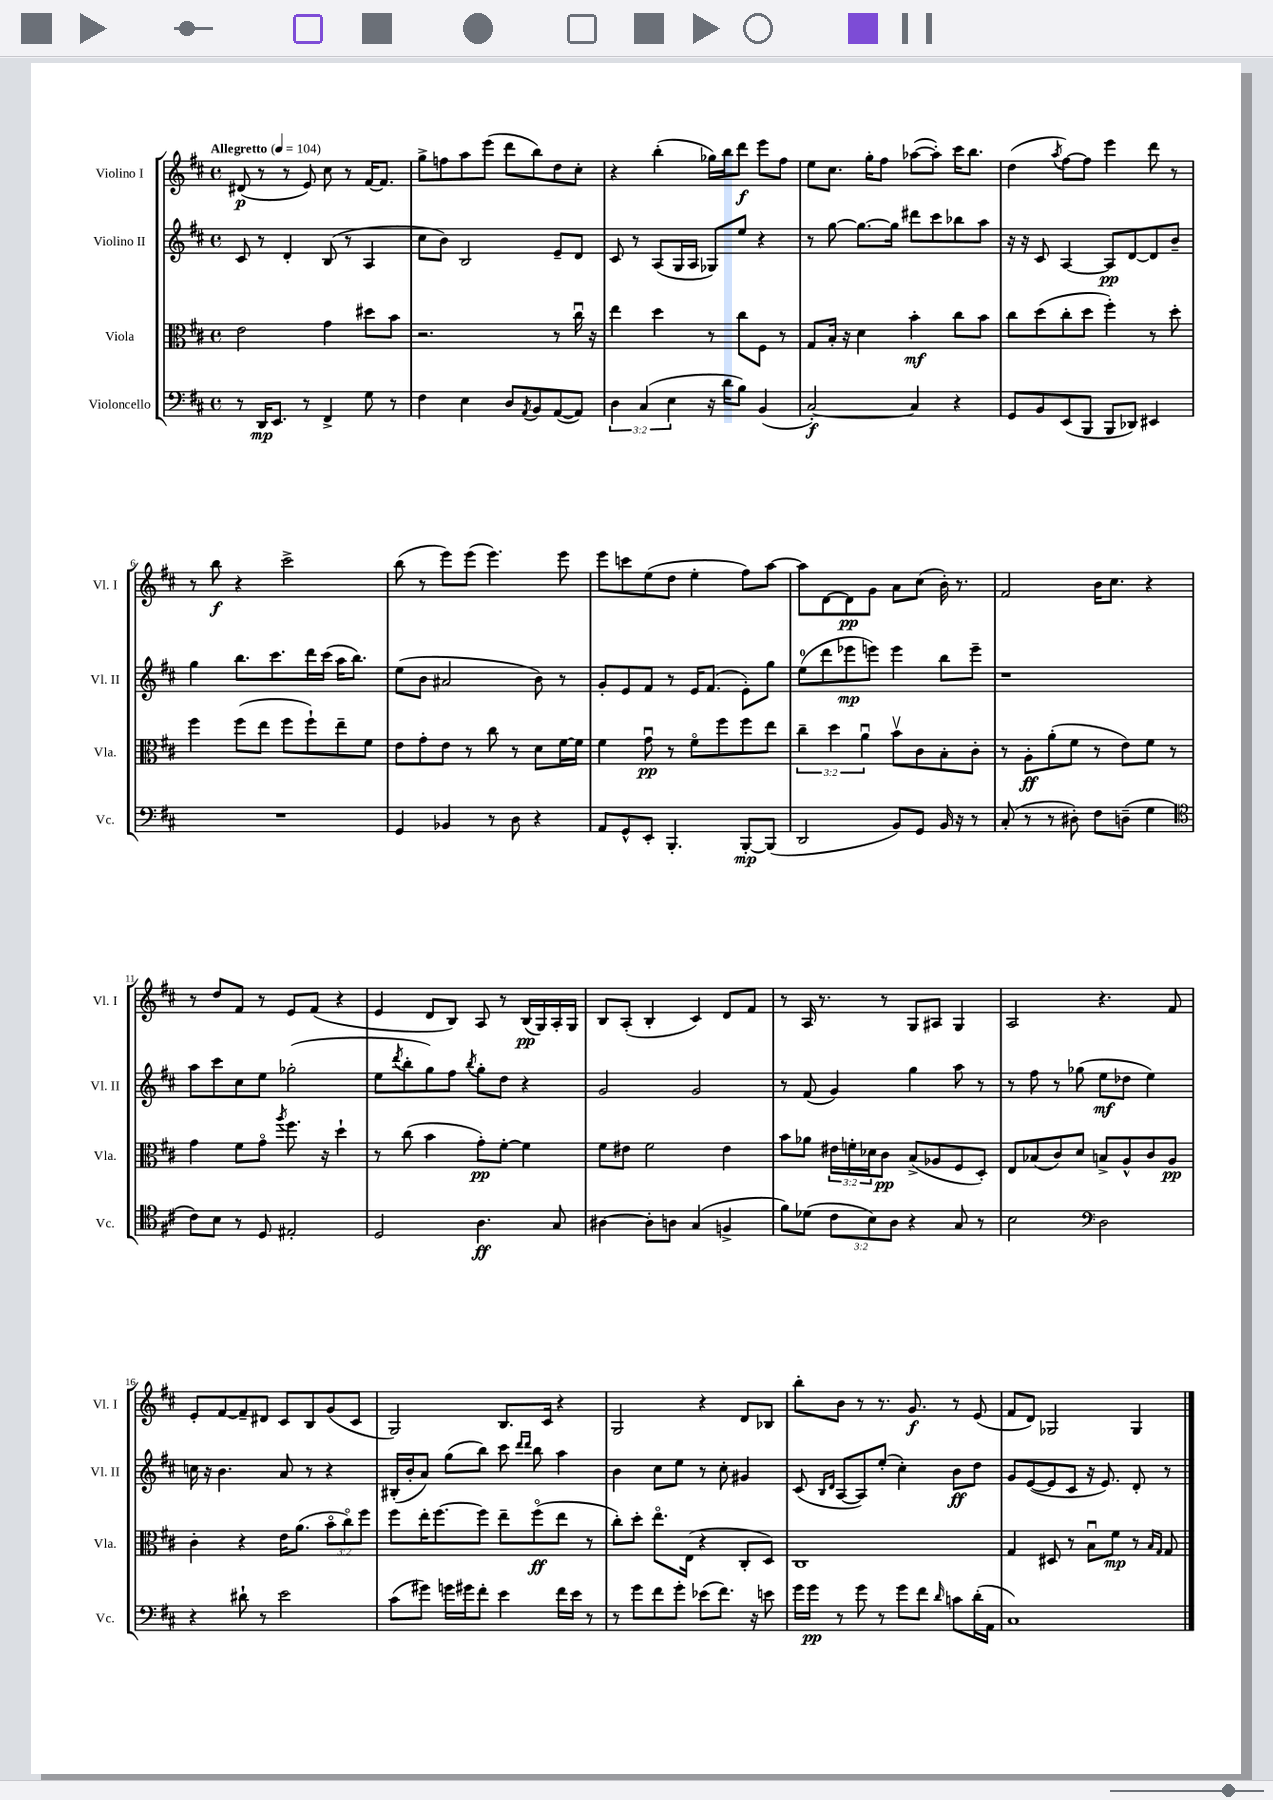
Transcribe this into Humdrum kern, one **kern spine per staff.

**kern	**dynam	**kern	**dynam	**kern	**dynam	**kern	**dynam
*part4	*part4	*part3	*part3	*part2	*part2	*part1	*part1
*staff4	*staff4	*staff3	*staff3	*staff2	*staff2	*staff1	*staff1
*I"Violoncello	*	*I"Viola	*	*I"Violino II	*	*I"Violino I	*
*I'Vc.	*	*I'Vla.	*	*I'Vl. II	*	*I'Vl. I	*
*clefF4	*	*clefC3	*	*clefG2	*	*clefG2	*
*k[f#c#]	*	*k[f#c#]	*	*k[f#c#]	*	*k[f#c#]	*
*M4/4	*	*M4/4	*	*M4/4	*	*M4/4	*
*met(c)	*	*met(c)	*	*met(c)	*	*met(c)	*
*MM104	*	*MM104	*	*MM104	*	*MM104	*
=1	=1	=1	=1	=1	=1	=1	=1
!	!	!	!	!	!	!LO:TX:a:B:t=Allegretto	!
8r	.	2e\	.	8c#/	.	(8d#X/	p
16DD/KL	mp	.	.	8r	.	8r	.
8.EE/J	.	.	.	.	.	.	.
.	.	.	.	4d'/	.	8r	.
8r	.	.	.	.	.	8e/)	.
4FF#^/	.	4g\	.	(8B/	.	8cc#\	.
.	.	.	.	8r	.	8r	.
8G\	.	8dd#X\L	.	4A/	.	[16f#/KL	.
.	.	.	.	.	.	8.f#/J]	.
8r	.	8b\J	.	.	.	.	.
=2	=2	=2	=2	=2	=2	=2	=2
4F#\	.	2.r	.	8cc#\L	.	8gg^\L	.
.	.	.	.	8b\J)	.	8ffn\	.
4E\	.	.	.	2B/	.	8aa\	.
.	.	.	.	.	.	(8eee\J	.
8D/L	.	.	.	.	.	8ddd\L	.
8qAA/	.	.	.	.	.	.	.
8BB/	.	.	.	.	.	8bb\)	.
([8AA/	.	8r	.	8e~/L	.	8dd\	.
8AA/J])	.	16cc#u\	.	8d/J	.	8cc#'\J	.
.	.	16r	.	.	.	.	.
=3	=3	=3	=3	=3	=3	=3	=3
6D\	.	4ee\	.	8c#/	.	4r	.
.	.	.	.	8r	.	.	.
(6C#/	.	.	.	.	.	.	.
.	.	4dd\	.	(8A/L	.	(4bb'\	.
6E\	.	.	.	.	.	.	.
.	.	.	.	16G/L	.	.	.
.	.	.	.	16A/JJ	.	.	.
16r	.	8r	.	8G-X/L)	.	16gg-X\LL)	.
16d\KL	.	.	.	.	.	16bb\J	.
8B\J)	.	8cc#\L	.	8ee/J	.	8ddd\J	f
(4BB/	.	8F#\J	.	4r	.	8eee\L	.
.	.	8r	.	.	.	8ff#\J	.
=4	=4	=4	=4	=4	=4	=4	=4
[2C#'/)	f	8G/L	.	8r	.	8ee\L	.
.	.	16B'/Jk	.	[8gg\	.	8.cc#\J	.
.	.	16r	.	.	.	.	.
.	.	4d\	.	8.gg\L_	.	.	.
.	.	.	.	.	.	16gg'\KL	.
.	.	.	.	.	.	8ff#\J	.
.	.	.	.	16gg\Jk]	.	.	.
4C#/]	.	4b'\	mf	8ddd#X\L	.	([8aa-X\L	.
.	.	.	.	8ccc#\	.	8aa-'\J])	.
4r	.	8cc#\L	.	8bb-X\	.	16ccc#\KL	.
.	.	.	.	.	.	8.bb\J	.
.	.	8b\J	.	8aa\J	.	.	.
=5	=5	=5	=5	=5	=5	=5	=5
8GG/L	.	8cc#\L	.	16r	.	(4dd\	.
.	.	.	.	16r	.	.	.
8BB/	.	(8dd\	.	8c#/	.	.	.
.	.	.	.	.	.	8qaa/	.
(8EE/	.	8cc#'\	.	[4A/	.	[8ff#\L)	.
8BBB/J	.	8dd\J	.	.	.	8ff#\J]	.
8BBB/L	.	4ff#'\)	.	8A/L]	pp	4eee\	.
8DD-X/J)	.	.	.	[8d/	.	.	.
4EE#X/	.	8r	.	8d/]	.	8ddd\	.
.	.	8dd'\	.	8b~/J	.	8r	.
!!LO:LB:g=z
=6	=6	=6	=6	=6	=6	=6	=6
1r	.	4ff#\	.	4gg\	.	8r	.
.	.	.	.	.	.	8bb\	f
.	.	(8ff#\L	.	8.bb\L	.	4r	.
.	.	8ee\J	.	.	.	.	.
.	.	.	.	8.ccc#\	.	.	.
.	.	8ff#\L	.	.	.	2ccc#^\	.
.	.	8ff#`\)	.	16ddd\L	.	.	.
.	.	.	.	(16ccc#\JJ	.	.	.
.	.	8ee~\	.	16aa\KL	.	.	.
.	.	.	.	8.bb\J)	.	.	.
.	.	8f#\J	.	.	.	.	.
=7	=7	=7	=7	=7	=7	=7	=7
4GG/	.	8e\L	.	(8ee\L	.	(8bb\	.
.	.	8g'\	.	8b\J	.	8r	.
4BB-X/	.	8e\J	.	2a#X/	.	8eee\L)	.
.	.	8r	.	.	.	(8eee\J	.
8r	.	8cc#\	.	.	.	4.eee\)	.
8D\	.	8r	.	.	.	.	.
4r	.	8d\L	.	8b\)	.	.	.
.	.	[16f#\L	.	8r	.	8eee\	.
.	.	16f#\JJ]	.	.	.	.	.
=8	=8	=8	=8	=8	=8	=8	=8
8AA/L	.	4f#\	.	8g'/L	.	8eee\L	.
8GG^^/	.	.	.	8e/	.	8cccn\	.
8EE'/J	.	8gu\	pp	8f#/J	.	(8ee\	.
4.BBB'/	.	8r	.	8r	.	8dd\J	.
.	.	8f#\L	.	16e/KL	.	4ee'\	.
.	.	.	.	(8.f#/J	.	.	.
.	.	8ff#\	.	.	.	.	.
[8BBB'/L	mp	8ff#\	.	8e'\L)	.	8ff#\L)	.
(8BBB/J]	.	8ee\J	.	8gg\J	.	[8aa\J	.
=9	=9	=9	=9	=9	=9	=9	=9
2DD/	.	6cc#~\	.	(8ee\L	.	8aa\L]	.
.	.	.	.	8ddd\	.	[8d\	.
.	.	6dd\	.	.	.	.	.
.	.	.	.	8eee-X\	mp	8d\]	pp
.	.	6au\	.	.	.	.	.
.	.	.	.	8eeen\J)	.	8g\J	.
8BB/L)	.	8bv\L	.	4eee\	.	8a\L	.
8GG/J	.	8c#\	.	.	.	(8cc#\J	.
16BB/	.	8B'\	.	8bb\L	.	16b'\)	.
16r	.	.	.	.	.	8.r	.
8r	.	8c#'\J	.	8eee~\J	.	.	.
=10	=10	=10	=10	=10	=10	=10	=10
(8C#'/	.	8r	.	1r	.	2f#/	.
8r	.	8A'\L	ff	.	.	.	.
8r	.	(8a'\	.	.	.	.	.
8D#X'\)	.	8f#\J	.	.	.	.	.
8F#\L	.	8r	.	.	.	16b\KL	.
.	.	.	.	.	.	8.cc#\J	.
(8Dn~\J	.	8e\L)	.	.	.	.	.
4G\	.	8f#\J	.	.	.	4r	.
.	.	8r	.	.	.	.	.
!!LO:LB:g=z
=11	=11	=11	=11	=11	=11	=11	=11
*clefC4	*	*	*	*	*	*	*
8c#\L)	.	4g\	.	8aa\L	.	8r	.
8B\J	.	.	.	8ccc#\	.	8dd/L	.
8r	.	8f#\L	.	8cc#\	.	8f#/J	.
8D/	.	8g\J	.	8ee\J	.	8r	.
.	.	8qaa/	.	.	.	.	.
2E#X'/	.	8.ff#\	.	(2gg-X'\	.	8e/L	.
.	.	.	.	.	.	(8f#/J	.
.	.	16r	.	.	.	.	.
.	.	4dd`\	.	.	.	4r	.
=12	=12	=12	=12	=12	=12	=12	=12
2D/	.	8r	.	8ee\L	.	4e/	.
.	.	.	.	8qddd/	.	.	.
.	.	(8cc#\	.	8bb'\	.	.	.
.	.	4b\	.	8gg\)	.	8d/L	.
.	.	.	.	8ff#\J	.	8B/J)	.
.	.	.	.	8qbb/	.	.	.
4.A\	ff	8g'\L)	pp	8gg'\L	.	8A/	.
.	.	[8f#'\J	.	8dd\J	.	8r	.
.	.	4f#\]	.	4r	.	(16B/LL	pp
.	.	.	.	.	.	16G/)	.
8G/	.	.	.	.	.	16A'/	.
.	.	.	.	.	.	16G/JJ	.
=13	=13	=13	=13	=13	=13	=13	=13
[4A#X\	.	8f#\L	.	2g/	.	8B/L	.
.	.	8e#X\J	.	.	.	(8A'/J	.
8A#'\L]	.	2f#\	.	.	.	4B'/	.
8An\J	.	.	.	.	.	.	.
(4G/	.	.	.	2g/	.	4c#/)	.
4Fn^/	.	4e#\	.	.	.	8d/L	.
.	.	.	.	.	.	8f#/J	.
=14	=14	=14	=14	=14	=14	=14	=14
8f#\L)	.	8b\L	.	8r	.	8r	.
(8d-X\J	.	8a-X\J	.	(8f#/	.	16A/	.
.	.	.	.	.	.	8.r	.
12c#\L	.	24e#X\LL	.	4g/)	.	.	.
.	.	24fn'\	.	.	.	.	.
12B\)	.	24d-X\J	.	.	.	.	.
.	.	8c#\J	pp	.	.	8r	.
12A\J	.	.	.	.	.	.	.
4r	.	(8B^/L	.	4gg\	.	8G/L	.
.	.	8A-X/	.	.	.	8A#X/J	.
8G/	.	8F#/	.	8aa\	.	4G/	.
8r	.	8D'/J)	.	8r	.	.	.
=15	=15	=15	=15	=15	=15	=15	=15
2B\	.	8E/L	.	8r	.	2A/	.
.	.	(8B-X/	.	8ff#\	.	.	.
.	.	8c#/)	.	8r	.	.	.
.	.	8d/J	.	(8gg-X\	.	.	.
*clefF4	*	*	*	*	*	*	*
2D\	.	8Bn^/L	.	8ee\L	mf	4.r	.
.	.	8A^^/	.	8dd-X\J	.	.	.
.	.	8c#/	.	4ee\)	.	.	.
.	.	8A/J	pp	.	.	8f#/	.
!!LO:LB:g=z
=16	=16	=16	=16	=16	=16	=16	=16
4r	.	4c#'\	.	16ccn\	.	8e'/L	.
.	.	.	.	16r	.	.	.
.	.	.	.	4.b\	.	[8f#/	.
8d#X`\	.	4r	.	.	.	8f#~/]	.
8r	.	.	.	.	.	8d#X/J	.
2e\	.	16e\KL	.	8a/	.	8c#/L	.
.	.	(8.a\J	.	.	.	.	.
.	.	.	.	8r	.	8B/	.
.	.	12b\L	.	4r	.	(8g/	.
.	.	12cc#\)	.	.	.	.	.
.	.	.	.	.	.	8c#/J	.
.	.	12ff#\J	.	.	.	.	.
=17	=17	=17	=17	=17	=17	=17	=17
(8c#\L	.	8ff#\L	.	(16B#X'/LL	.	2G/)	.
.	.	.	.	16b'/J	.	.	.
8g#X\J)	.	16ee'\K	.	8a/J)	.	.	.
.	.	[8.ff#\	.	.	.	.	.
16gn\LL	.	.	.	(8gg\L	.	.	.
16g#X\J	.	.	.	.	.	.	.
8f#'\J	.	8ff#\J]	.	8bb\J)	.	.	.
4e\	.	8ee~\L	.	8ccc#\	.	8.B/L	.
.	.	.	.	16qqddd/LL	.	.	.
.	.	.	.	16qqddd/JJ	.	.	.
.	.	(8ff#\	ff	8bb\	.	.	.
.	.	.	.	.	.	16c#/Jk	.
16f#\LL	.	8ee\J	.	4aa\	.	4r	.
16e\JJ	.	.	.	.	.	.	.
8r	.	8r	.	.	.	.	.
=18	=18	=18	=18	=18	=18	=18	=18
8r	.	8cc#'\L)	.	4b\	.	2G/	.
8g\L	.	8dd'\J	.	.	.	.	.
8f#\	.	8.ee\L	.	8cc#\L	.	.	.
8g'\J	.	.	.	8ee\J	.	.	.
.	.	(16E\Jk	.	.	.	.	.
(8e-X\L	.	4r	.	8r	.	4r	.
8.f#\J)	.	.	.	8cc#'\	.	.	.
.	.	8C#'/L	.	4g#X/	.	8d/L	.
16r	.	.	.	.	.	.	.
8en\	.	8D/J)	.	.	.	8B-X/J	.
=19	=19	=19	=19	=19	=19	=19	=19
16g\LL	.	1C#	.	(8c#/	.	8bb'\L	.
16g\JJ	pp	.	.	.	.	.	.
.	.	.	.	16qqB/LL	.	.	.
.	.	.	.	16qqd/JJ	.	.	.
8r	.	.	.	[8A/L	.	8b\J	.
8g\	.	.	.	8A/])	.	8r	.
8r	.	.	.	(8ee'/J	.	8.r	.
8g\L	.	.	.	4cc#'\)	.	.	.
.	.	.	.	.	.	8.g/	f
8f#\J	.	.	.	.	.	.	.
16qqd/	.	.	.	.	.	.	.
8cn\L	.	.	.	8b\L	ff	8r	.
(16d'\L	.	.	.	8dd\J	.	(8e/	.
16AA\JJ	.	.	.	.	.	.	.
=20	=20	=20	=20	=20	=20	=20	=20
1C#)	.	4G/	.	8g/L	.	8f#/L	.
.	.	.	.	([8e/	.	8d/J)	.
.	.	8D#X/	.	8e/]	.	2G-X/	.
.	.	8r	.	8c#/J	.	.	.
.	.	8Bu\L	.	16r	.	.	.
.	.	.	.	8.e/)	.	.	.
.	.	8f#\J	mp	.	.	.	.
.	.	8r	.	8d'/	.	4G-/	.
.	.	16qqB/LL	.	.	.	.	.
.	.	16qqG/JJ	.	.	.	.	.
.	.	8G/	.	8r	.	.	.
==	==	==	==	==	==	==	==
*-	*-	*-	*-	*-	*-	*-	*-
